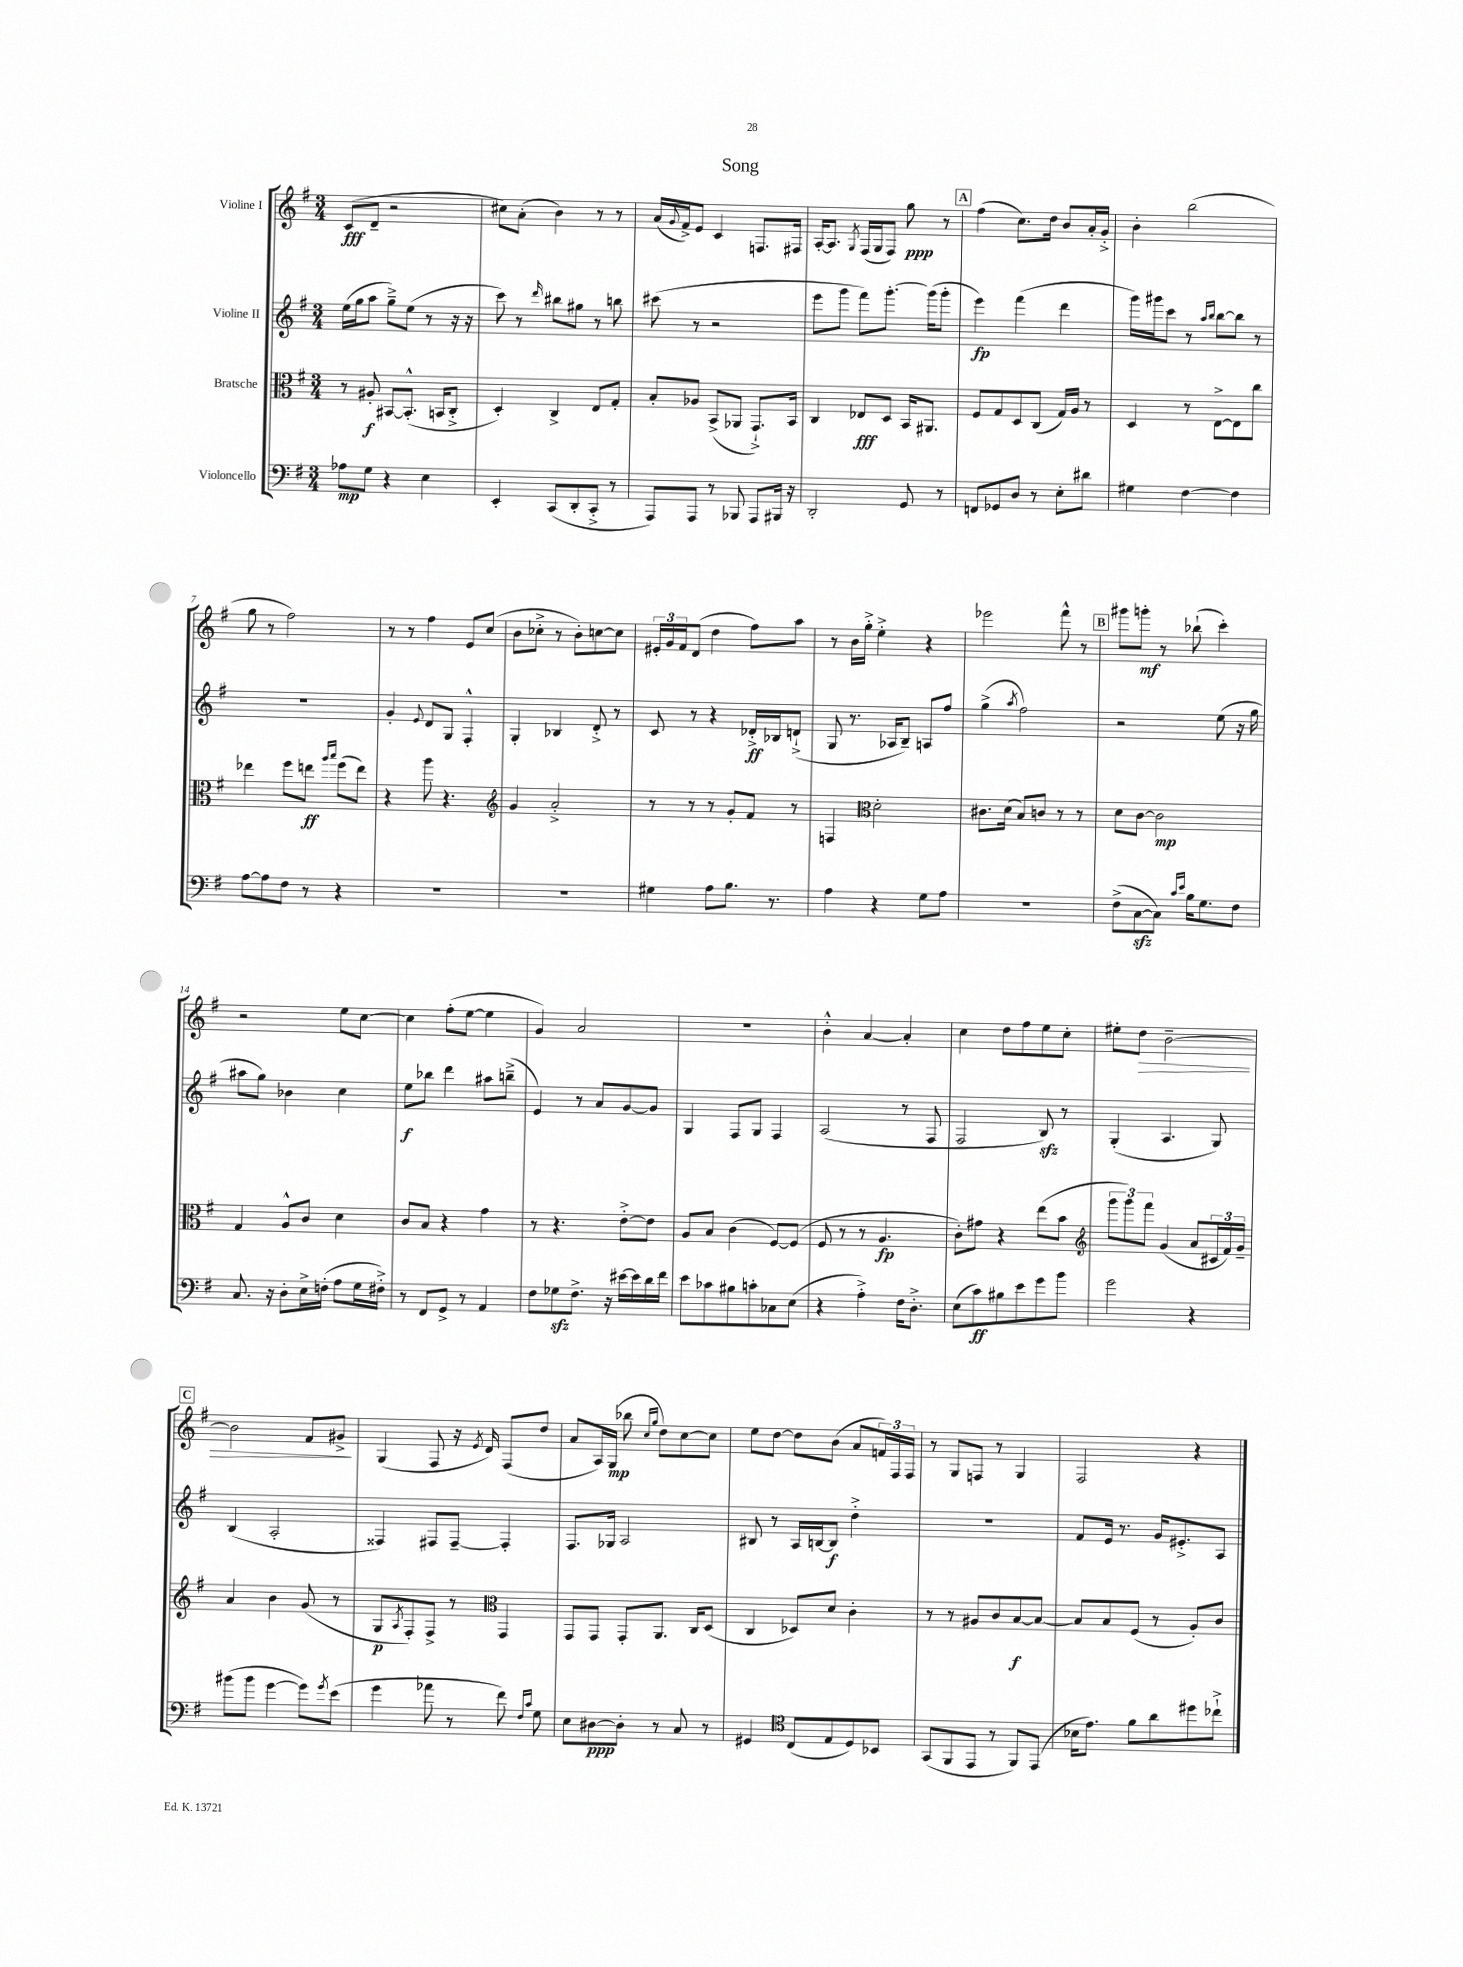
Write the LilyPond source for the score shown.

\header { title = "Song" }
<<
\new StaffGroup <<
\new Staff = "s0" \with { instrumentName = "Violine I" } {
    \clef treble \key g \major \numericTimeSignature \time 3/4
    c'8\fff( d'8-- r2 |
    cis''8) a'8-.( b'4) r8 r8 |
    a'16( \appoggiatura { g'8 } fis'16->) e'8 c'4 f8. fis16 |
    a16~-. a8. \acciaccatura { g8 } fis16( g16 fis8) g''8\ppp r8 |
    \mark \markup { \box "A" } fis''4( c''8.) d''16 b'8 a'16-. g'16-.-> |
    b'4-. b''2( |
    g''8 r8 fis''2) |
    r8 r8 fis''4 e'8 c''8( |
    b'8 ces''8-.-> r8 b'8-.) c''8~ c''8 |
    \tuplet 3/2 { eis'16-. g'16 fis'16 } d'8( d''4 fis''8) a''8 |
    r8 b'16 g''16-.-> e''4-.-> r4 |
    ees'''2 fis'''8-^ r8 |
    \mark \markup { \box "B" } gis'''8 g'''8-.\mf r8 bes''8-!( c'''4-.) |
    r2 e''8 c''8~ |
    c''4 fis''8-.( e''8~ e''4 |
    g'4) a'2 |
    R2. |
    b'4-.-^ a'4~ a'4-. |
    c''4 d''8 fis''8 e''8 c''8-. |
    eis''8-. d''8\> b'2~-- |
    \mark \markup { \box "C" } b'2 fis'8 gis'8->\! |
    g4( fis8 r16 \acciaccatura { e'8 } d'16) fis8( d''8 |
    a'8 a16) g16\mp( bes''8 \grace { c''16 g''16 } d''8) c''8~ c''8 |
    e''8 d''8~ d''8 b'8( a'8 \tuplet 3/2 { f'16) fis16 fis16 } |
    r8 g8 f8 r8 g4 |
    fis2 r4 \bar "|." |
}
\new Staff = "s1" \with { instrumentName = "Violine II" } {
    \clef treble \key g \major \numericTimeSignature \time 3/4
    e''16( g''16 a''8 g''8--->) e''8( r8 r16 r16 |
    c'''8) r8 \grace { d'''16 } bis''8 gis''8 r8 b''8 |
    cis'''8( r8 r2 |
    e'''8 g'''8 fis'''8) g'''8.~-. g'''16( g'''8-. |
    \mark \markup { \box "A" } e'''4\fp) fis'''4( d'''4 |
    g'''16) gis'''16 c'''8 r8 \grace { a''16 b''16 } b''8~ b''8 r8 |
    R2. |
    g'4-. \appoggiatura { e'8 } d'8 g8 fis4-.-^ |
    g4-. bes4 d'8-.-> r8 |
    c'8 r8 r4 des'16-.->\ff bes16 d'8-!->( |
    g8 r8. aes16 b8--) a8 fis''8 |
    g''4->( \acciaccatura { a''8 } fis''2) |
    \mark \markup { \box "B" } r2 e''8( r16 g''16 |
    ais''8 g''8) bes'4 c''4 |
    e''8\f bes''8 d'''4 ais''8 b''8--->( |
    e'4) r8 a'8 g'8~ g'8 |
    g4 fis8 g8 fis4 |
    a2( r8 fis8 |
    fis2 b8\sfz) r8 |
    g4-.( a4. g8) |
    \mark \markup { \box "C" } b4( a2-. |
    fisis4) fis8 fis8~-- fis4-. |
    fis8. ges16 a2 |
    bis8 r8 a16 b16~ b8\f d''4-.-> |
    R2. |
    fis'8 e'16 r8. g'16 eis'8.-.-> a8 \bar "|." |
}
\new Staff = "s2" \with { instrumentName = "Bratsche" } {
    \clef alto \key g \major \numericTimeSignature \time 3/4
    r8 ais8-.\f bis,8~ bis,8.-.-^( b,16 c8-.-> |
    d4-.) c4-> e8 g8-. |
    b8-. aes8 b,8->( aes,8 g,8.-!->) b,16 |
    c4 ees8\fff d8 b,16 ais,8. |
    \mark \markup { \box "A" } fis8 g8 d8 c8( g16) a16 r8 |
    d4 r8 e8~-> e8 c''8 |
    ees''4 fis''8 e''8\ff \grace { a''16 b''16 } fis''8( e''8) |
    r4 a''8 r4. |
    \clef treble g'4 a'2-.-> |
    r8 r8 r8 g'8-. fis'8 r8 |
    f4 \clef alto d'2-. |
    cis'8. d'16( b8) c'8 r8 r8 |
    \mark \markup { \box "B" } d'8 c'8~ c'2\mp |
    g4 a8-^ c'8 d'4 |
    c'8 b8 r4 g'4 |
    r8 r4. e'8~-.-> e'8 |
    a8 b8 c'4( fis8~) fis8( |
    fis8 r8 r8 a4.\fp |
    c'8-.) gis'8 r4 e''8( b'8 |
    \clef treble \tuplet 3/2 { g'''8 g'''8) fis'''8 } g'4( a'8 \tuplet 3/2 { cis'16 fis'16) g'16-- } |
    \mark \markup { \box "C" } a'4 b'4 g'8( r8 |
    g8\p \acciaccatura { a8 } fis8-.) fis8-> r8 \clef alto g,4 |
    g,8 g,8 g,8-. a,8. c16 d8( |
    c4 des8) d'8 c'4-. |
    r8 r8 ais8 c'8 b8~\f b8~ |
    b8 b8 fis8( r8 a8-.) c'8 \bar "|." |
}
\new Staff = "s3" \with { instrumentName = "Violoncello" } {
    \clef bass \key g \major \numericTimeSignature \time 3/4
    aes8\mp g8 r4 e4 |
    e,4-. c,8( d,8-. c,8-.-> r8 |
    a,,8) a,,8 r8 bes,,8 a,,8 bis,,16 r16 |
    d,2-. g,8 r8 |
    \mark \markup { \box "A" } f,8 ges,8 d8 r8 e8-. dis'8 |
    gis4 fis4~ fis4 |
    a8~ a8 fis8 r8 r4 |
    R2. |
    R2. |
    gis4 a8 b8. r8. |
    a4 r4 g8 a8 |
    R2. |
    \mark \markup { \box "B" } fis8->( c8~\sfz c8) \grace { c'16 e'16 } b16 g8. fis8 |
    c8. r16 d8-. e16-> f16-.( a8 g16 fis16-.->) |
    r8 fis,8 g,8-> r8 a,4 |
    fis8 ges8\sfz fis8.-> r16 eis'16~ eis'16 d'16 fis'16 |
    e'8 ces'8 bis8 c'8-. ces8 e8( |
    r4 a4-.->) fis16 d8.-.-> |
    e8( c'8\ff) bis8 e'8 g'8 b'8 |
    g'2 r4 |
    \mark \markup { \box "C" } bis'8( bis'8 g'4~ g'8) \acciaccatura { g'8 } e'8( |
    g'4 aes'8 r8 fis'8) \grace { fis16 c'16 } g8 |
    e8 dis8~\ppp dis8-. r8 c8 r8 |
    gis,4 \clef tenor c8( e8 d8) bes,8 |
    g,8( fis,8 e,8 r8 fis,8) e,8( |
    bes16 e'8.) fis'8 a'8 dis''8 ces''8-!-> \bar "|." |
}
>>
>>
